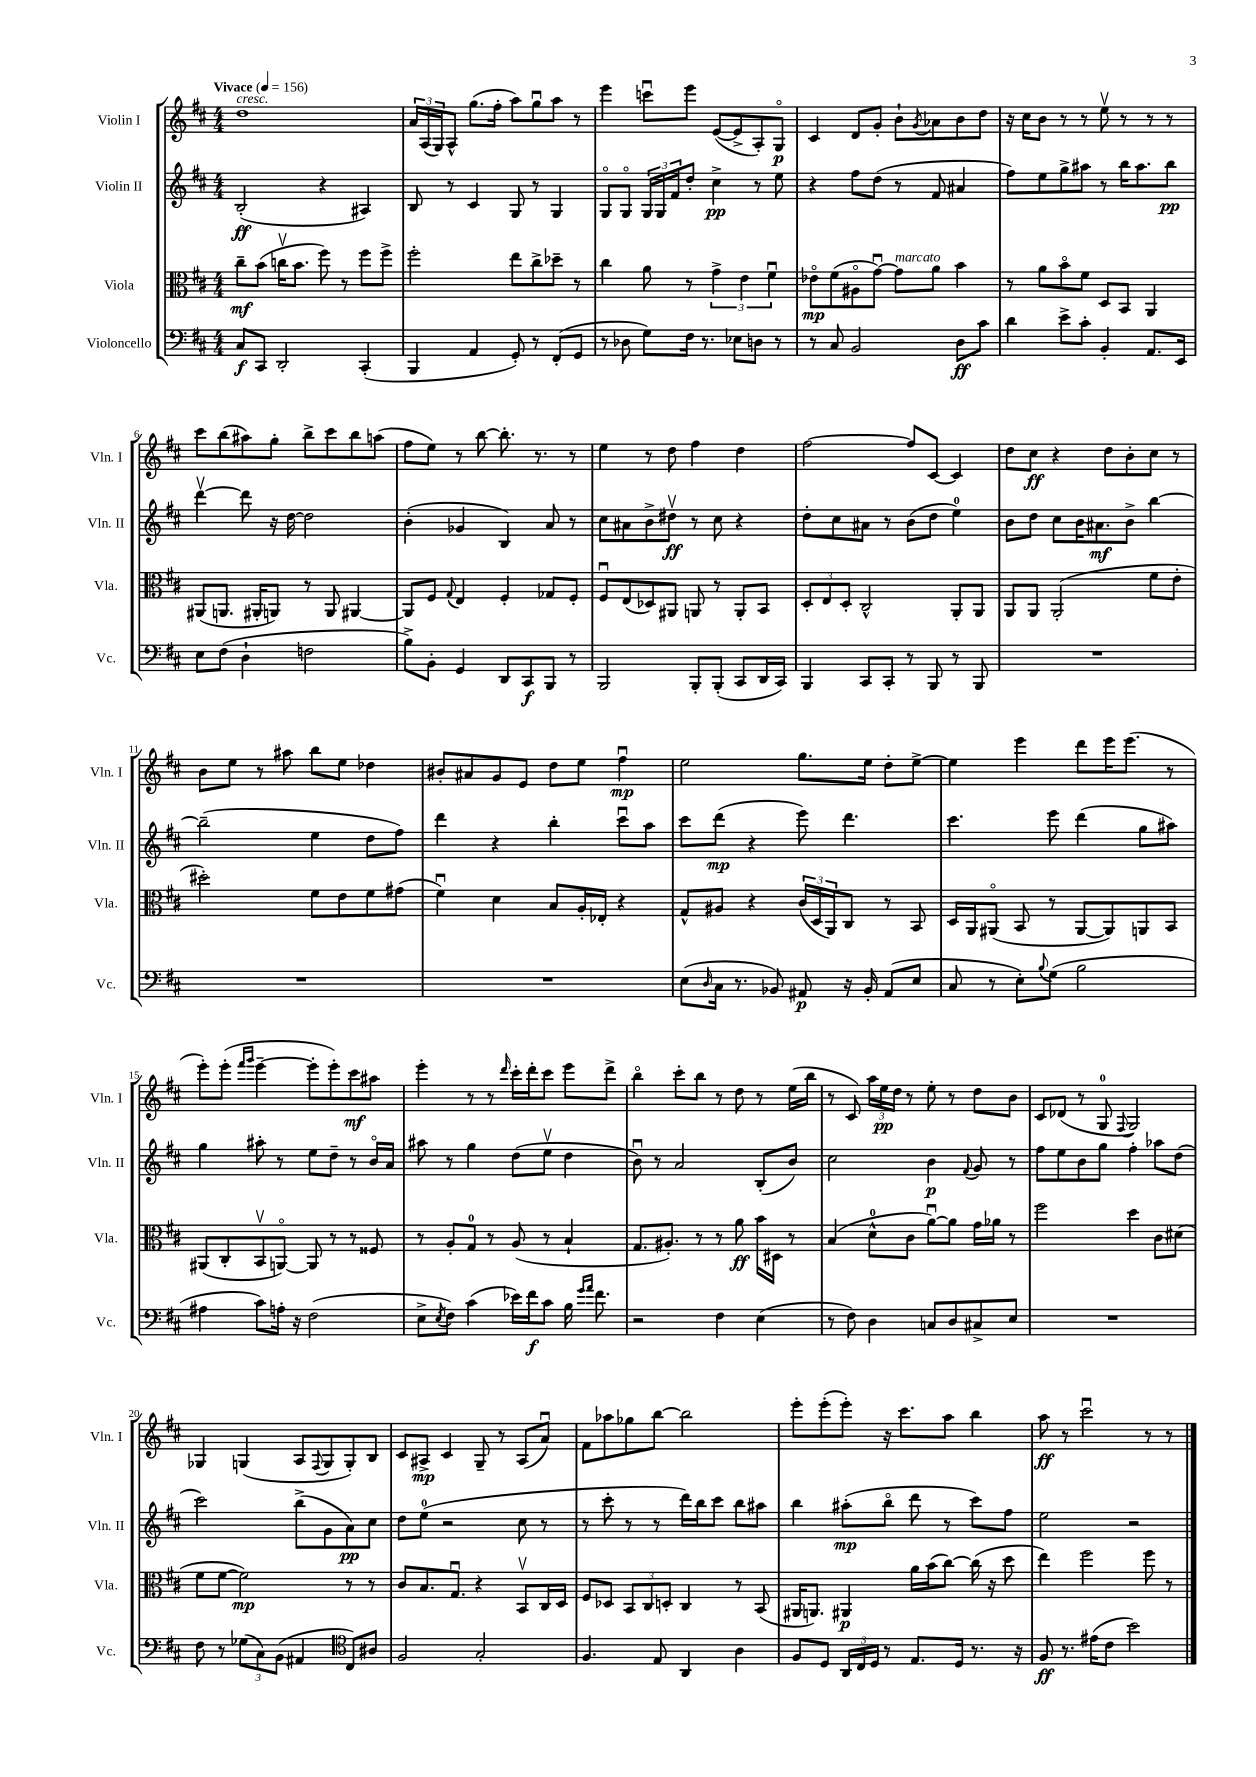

**kern	**kern	**kern	**kern
*staff4	*staff3	*staff2	*staff1
*clefF4	*clefC3	*clefG2	*clefG2
*k[f#c#]	*k[f#c#]	*k[f#c#]	*k[f#c#]
*M4/4	*M4/4	*M4/4	*M4/4
*MM156	*MM156	*MM156	*MM156
8C#/L	8cc#~\L	(2B'/	1dd
8CC#/J	(8b\J	.	.
2DD'/	16ccv\LK	.	.
.	8.b\J	.	.
.	8ff#\)	4r	.
.	8r	.	.
(4CC#'/	8ff#\L	4A#/)	.
.	8ff#^\J	.	.
=	=	=	=
4BBB/	2ff#'\	8B/	24a/LL
.	.	.	(24A/
.	.	.	24G/J)
.	.	8r	8A^^/J
4AA/	.	4c#/	(8.gg\L
.	.	.	16ff#'\Jk
8GG'/)	8ee\L	8G/	8aa\L)
8r	8cc#^\	8r	8ggu\
(8FF#'/L	8dd-~\J	4G/	8aa\J
8GG/J	8r	.	8r
=	=	=	=
8r	4cc#\	8Go/L	4eee\
8D-\	.	8Go/J	.
8G\L)	8a\	24G/LL	8cccu\L
.	.	24G/	.
.	.	24f#/J	.
16F#\Jk	8r	8dd'/J	8eee\J
8.r	.	.	.
.	6g^\	4cc#^\	([8e/L
8E-\L	.	.	8e^/]
.	6e\	.	.
8D\J	.	8r	8A'/)
.	6f#u\	.	.
8r	.	8ee\	8Go/J
=	=	=	=
8r	8e-o\L	4r	4c#/
8C#/	(8f#\	.	.
2BB/	8A#o\	8ff#\L	8d/L
.	[8gu\J)	(8dd\J	8g'/J
.	8g\]L	8r	8b`\L
.	.	.	8qg/
.	8a\J	8f#/	8a-\
8D\L	4b\	4a#/	8b\
8c#\J	.	.	8dd\J
=	=	=	=
4d\	8r	8ff#\L)	16r
.	.	.	16cc#\LK
.	8a\L	8ee\	8b\J
8e^\L	8bo\	8gg^\	8r
8c#'\J	8f#\J	8aa#\J	8r
4BB'/	8D/L	8r	8eev\
.	8BB/J	16bb\LK	8r
.	.	8.aa#\	.
8.AA/L	4AA/	.	8r
.	.	8bb\J	8r
16EE/Jk	.	.	.
=	=	=	=
8E\L	(8AA#/L	[4dddv\	8ccc#\L
(8F#\J	8.AA/J	.	(8bb\
4D`\	.	8ddd\]	8aa#\)
.	16AA#'/LK	.	.
.	8AA/J)	16r	8gg'\J
.	.	[16dd\	.
2F\	8r	2dd\]	8bb^\L
.	8AA/	.	8ccc#\
.	[4AA#/	.	8bb\
.	.	.	(8aa\J
=	=	=	=
8B^\L)	8AA#/]L	(4b'\	8ff#\L
8BB'\J	8F#/J	.	8ee\J)
.	8qqG/	.	.
4GG/	4E/	4g-/	8r
.	.	.	[8bb\
8DD/L	4F#'/	4B/)	8.bb'\]
8CC#/	.	.	.
.	.	.	8.r
8BBB/J	8G-/L	8a/	.
8r	8F#'/J	8r	8r
=	=	=	=
2BBB/	8F#u/L	8cc#\L	4ee\
.	(8E/	8a#\	.
.	8D-/)	8b^\	8r
.	8AA#/J	8dd#v\J	8dd\
8BBB'/L	8AA/	8r	4ff#\
(8BBB'/J	8r	8cc#\	.
8CC#/L	8AA'/L	4r	4dd\
16DD/L	8BB/J	.	.
16CC#/JJ)	.	.	.
=	=	=	=
4BBB/	12D'/L	8dd'\L	[2ff#\
.	12E/	.	.
.	.	8cc#\	.
.	12D'/J	.	.
8CC#/L	2C#^^/	8a#\J	.
8CC#'/J	.	8r	.
8r	.	(8b\L	8ff#/]L
8BBB/	.	8dd\J	[8c#/J
8r	8AA'/L	4ee\)	4c#/]
8BBB/	8AA/J	.	.
=	=	=	=
1r	8AA/L	8b\L	8dd\L
.	8AA/J	8dd\J	8cc#\J
.	(2AA'/	8cc#\L	4r
.	.	16b\K	.
.	.	8.a#\	.
.	.	.	8dd\L
.	.	8b^\J	8b'\
.	8f#\L	[4bb\	8cc#\J
.	8e'\J	.	8r
=	=	=	=
1r	2dd#'\)	(2bb~\]	8b\L
.	.	.	8ee\J
.	.	.	8r
.	.	.	8aa#\
.	8f#\L	4ee\	8bb\L
.	8e\	.	8ee\J
.	8f#\	8dd\L	4dd-\
.	(8g#\J	8ff#\J)	.
=	=	=	=
1r	4f#u\)	4ddd\	8b#'/L
.	.	.	8a#/
.	4d\	4r	8g/
.	.	.	8e/J
.	8B/L	4bb'\	8dd\L
.	16A'/L	.	8ee\J
.	16E-'/JJ	.	.
.	4r	8ccc#u\L	4ff#u\
.	.	8aa\J	.
=	=	=	=
(8E\L	8G^^/L	8ccc#\L	2ee\
16qqD/	.	.	.
16C#\Jk	8A#/J	(8ddd\J	.
8.r	.	.	.
.	4r	4r	.
8BB-/)	.	.	.
8AA#/	(24c#/LL	8eee\)	8.gg\L
.	24D/	.	.
.	24AA/J)	.	.
16r	8C#/J	4.ddd\	.
16BB-'/	.	.	16ee\Jk
(8AA#/L	8r	.	8dd'\L
8E/J	8BB/	.	[8ee^\J
=	=	=	=
8C#/	16D/LL	4.ccc#\	4ee\]
.	16AA/J	.	.
8r	(8AA#o/J	.	.
8E'\L)	8BB/	.	4eee\
8qqB/	.	.	.
(8G\J	8r	8eee\	.
2B\	[8AA#/L	(4ddd\	8ddd\L
.	8AA#/])	.	16eee\K
.	.	.	(8.eee\J
.	8AA/	8gg\L	.
.	8BB/J	8aa#\J)	8r
=	=	=	=
4A#\	(8AA#/L	4gg\	8eee'\L)
.	8C#'/	.	(8eee'\J
.	.	.	16qqfff#/LL
.	.	.	16qqggg/JJ
8c#\L)	8BBv/	8aa#'\	[4eee~\
16A'\Jk	[8AAo/J)	8r	.
16r	.	.	.
(2F#\	8AA/]	8ee\L	8eee'\]L
.	8r	8dd~\J	8eee'\)
.	8r	8r	8ccc#\
.	8F##/	16bo/LL	8aa#\J
.	.	16a/JJ	.
=	=	=	=
8E^\L	8r	8aa#\	4eee'\
8qE/	.	.	.
8F#\J)	8A'/L	8r	.
(4c#\	8G/J	4gg\	8r
.	8r	.	8r
.	.	.	16qqddd/
16e-\LL)	(8A/	(8dd\L	16ccc#'\LL
16f#\J	.	.	16ddd'\J
8c#\J	8r	8eev\J	8ccc#\J
16B\	4B`/	4dd\	8eee\L
16qqg/LL	.	.	.
16qqa/JJ	.	.	.
8.f#\	.	.	.
.	.	.	8ddd^\J
=	=	=	=
2r	8.G/L	8bu\)	4bbo\
.	.	8r	.
.	8.A#'/J)	.	.
.	.	2a/	8ccc#'\L
.	8r	.	8bb\J
4F#\	8r	.	8r
.	8a\	.	8dd\
(4E\	16b\LL	(8B'/L	8r
.	16D#\JJ	.	.
.	8r	8b/J)	(16ee\LL
.	.	.	16bb\JJ
=	=	=	=
8r	(4B/	2cc#\	8r
8F#\)	.	.	8c#/)
4D\	8d^^\L	.	24aa\LL
.	.	.	24ee\
.	.	.	24dd\JJ
.	8c#\J	.	8r
8C/L	[8au\L)	4b\	8ee'\
8D/	8a\]J	.	8r
.	.	8qqf#/	.
8C#^/	16g\LL	8g/	8dd\L
.	16a-\JJ	.	.
8E/J	8r	8r	8b\J
=	=	=	=
1r	2ff#\	8ff#\L	8c#/L
.	.	8ee\	(8d-/J
.	.	8b\	8r
.	.	8gg\J	8G/
.	.	.	8qqF#/
.	4dd\	4ff#'\	2G/)
.	8c#\L	8aa-\L	.
.	(8d#\J	(8dd\J	.
=	=	=	=
8F#\	8f#\L	2ccc#\)	4G-/
8r	[8f#\J	.	.
(12G-\L	2f#\])	.	(4G/
12C#\)	.	.	.
(12BB\J	.	.	.
4AA#/	.	(8bb^\L	8A/L
.	.	.	8qqF#/
.	.	8g\	8G/
*clefC4	*	*	*
8C#/L)	8r	8a\)	8G'/)
8A#/J	8r	8cc#\J	8B/J
=	=	=	=
2F#/	8c#/L	8dd\L	8c#/L
.	8.B/	(8ee\J	8A#^/J
.	.	2r	4c#/
.	8.Gu/J	.	.
2G'/	4r	.	8G~/
.	.	.	8r
.	8BBv/L	8cc#\	(8A#/L
.	16C#/L	8r	8au/J)
.	16D/JJ	.	.
=	=	=	=
4.F#/	8F#/L	8r	8f#\L
.	8D-/J	8ccc#'\	8aa-\
.	12BB/L	8r	8gg-\
.	12C#/	.	.
8E/	.	8r	[8bb\J
.	12D'/J	.	.
4AA/	4C#/	16ddd\LL)	2bb\]
.	.	16bb\J	.
.	.	8ccc#\J	.
4A\	8r	8bb\L	.
.	(8BB/	8aa#\J	.
=	=	=	=
8F#/L	16AA#/LK	4bb\	8eee'\L
.	8.AA/J)	.	.
8D/J	.	.	(8eee'\
24AA/LL	4AA#/	(8aa#'\L	8eee'\J)
24C#/	.	.	.
24D/JJ	.	.	.
8r	.	8bbo\J	16r
.	.	.	8.ccc#\L
8.E/L	16a\LL	8ddd\	.
.	(16b\J	.	.
.	[8cc#\J)	8r	8aa\J
16D/Jk	.	.	.
8.r	(16cc#\]	8ccc#\L)	4bb\
.	16r	.	.
.	8dd\	8ff#\J	.
16r	.	.	.
=	=	=	=
8F#/	4ee\)	2ee\	8aa\
8.r	.	.	8r
.	2ff#\	.	2ccc#u\
(16e#\LK	.	.	.
8c#\J	.	.	.
2b\)	.	2r	.
.	8ff#\	.	8r
.	8r	.	8r
==	==	==	==
*-	*-	*-	*-
